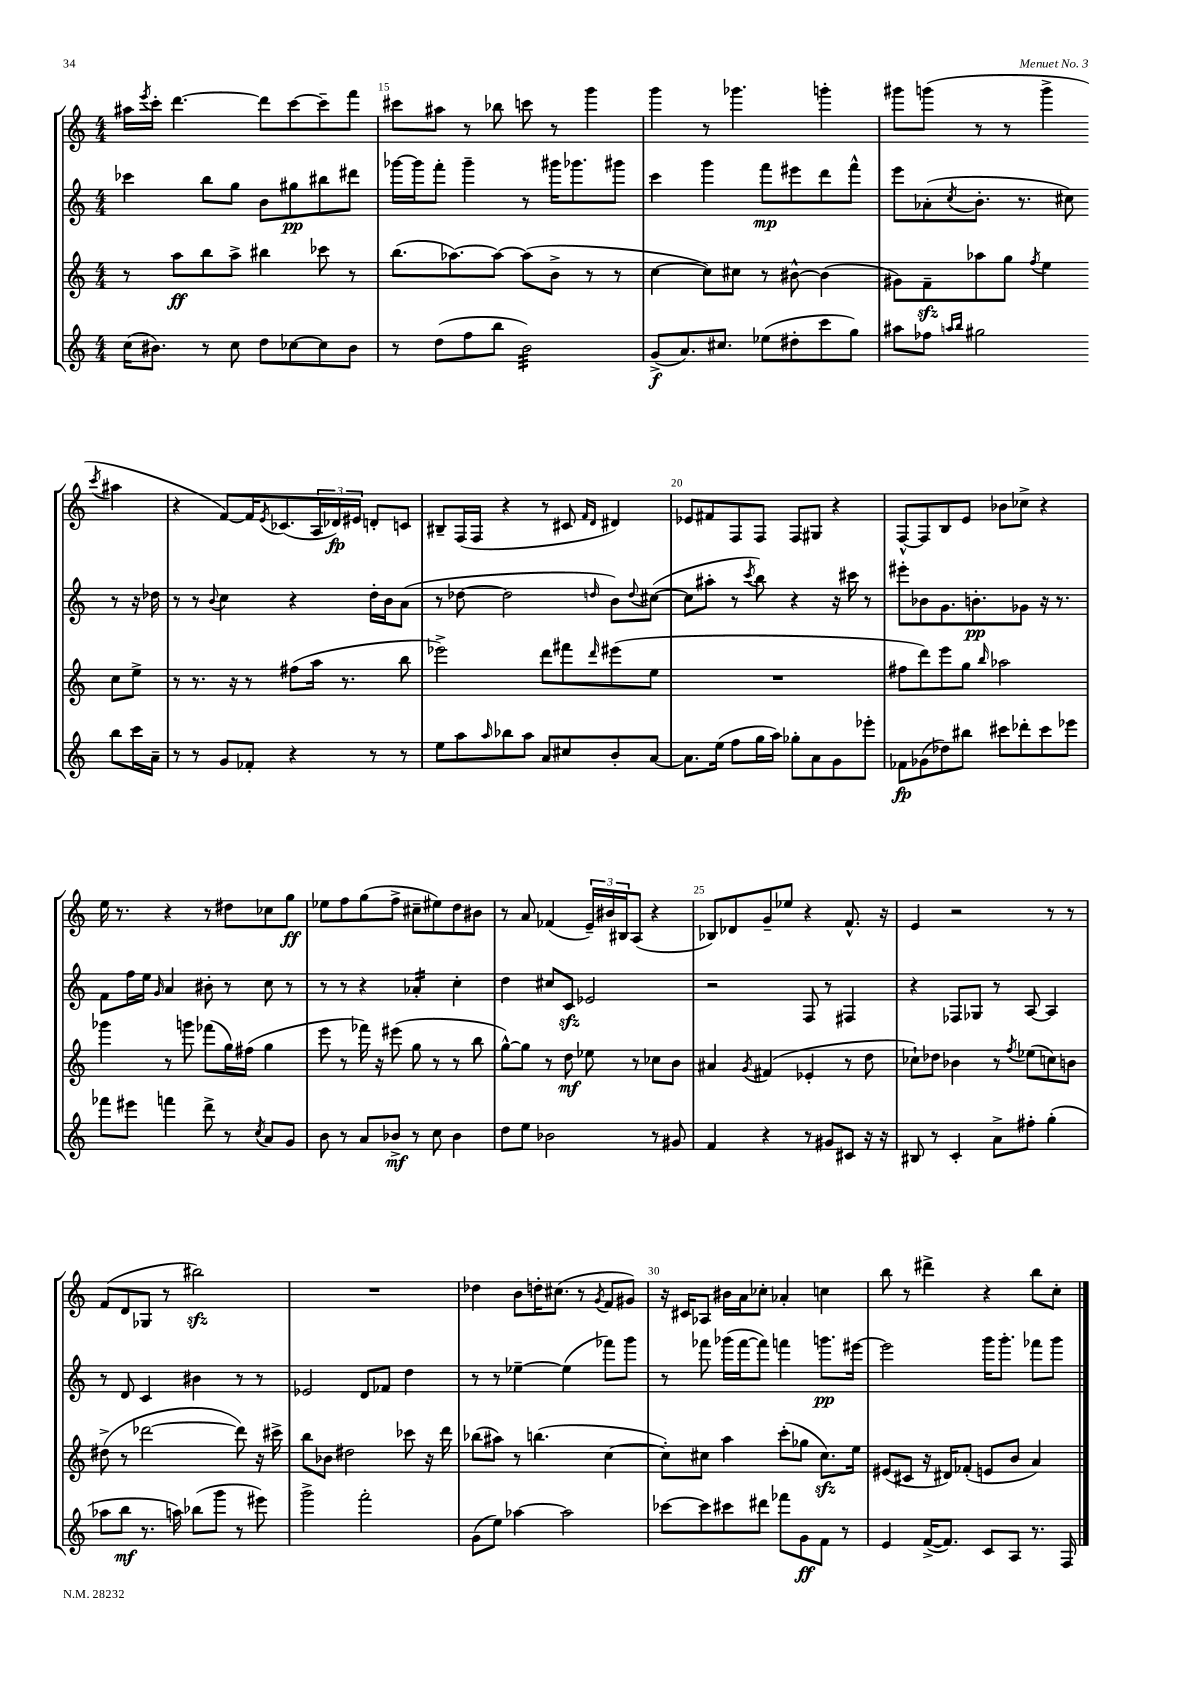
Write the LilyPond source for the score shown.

<<
\new StaffGroup <<
\new Staff = "s0" {
    \clef treble \key c \major \numericTimeSignature \time 4/4
    ais''16 \acciaccatura { e'''8 } c'''16-. d'''4.~ d'''8 c'''8~ c'''8-- f'''8 |
    cis'''8 ais''8 r8 bes''8 c'''8 r8 g'''4 |
    g'''4 r8 ges'''4. g'''4-. |
    gis'''8 g'''8( r8 r8 g'''4-> \acciaccatura { c'''8 } ais''4 |
    r4 f'8~) f'16 \acciaccatura { e'8 } ces'8.( \tuplet 3/2 { a16 des'16\fp) eis'16 } d'8-. c'8 |
    bis8-- f16( f16 r4 r8 cis'8 \grace { f'16 d'16 } dis'4) |
    ees'8 fis'8 f8 f8 f8 gis8 r4 |
    f8~-^ f8 b8 e'8 bes'8 ces''8-> r4 |
    e''16 r8. r4 r8 dis''8 ces''8 g''8\ff |
    ees''8 f''8 g''8( f''8-> cis''8-- eis''8) d''8 bis'8 |
    r8 a'8 fes'4( \tuplet 3/2 { e'16--) bis'16 bis16 } a8( r4 |
    bes8) des'8 g'8-- ees''8 r4 f'8.-^ r16 |
    e'4 r2 r8 r8 |
    f'8( d'8 ges8 r8 bis''2\sfz) |
    R1 |
    des''4 b'8 d''16-. cis''8.( r8 \acciaccatura { g'8 } f'8 gis'8) |
    r16 cis'16 aes8 bis'16 a'16 ces''8-. aes'4-. c''4 |
    b''8 r8 dis'''4-> r4 b''8 c''8-. \bar "|." |
}
\new Staff = "s1" {
    \clef treble \key c \major \numericTimeSignature \time 4/4
    ces'''4 b''8 g''8 b'8 gis''8\pp bis''8 dis'''8 |
    ges'''16~ ges'''16 f'''8-. ges'''4-- r8 gis'''16 ges'''8. gis'''8 |
    c'''4 g'''4 f'''8\mp eis'''8 d'''8 f'''8-^ |
    e'''8 aes'8-.( \acciaccatura { c''8 } b'8.-. r8. cis''8) r8 r16 des''16 |
    r8 r8 \appoggiatura { b'8 } c''4 r4 d''16-. b'16 a'8( |
    r8 des''8~ des''2 \grace { d''16 } b'8) \appoggiatura { d''8 } cis''8~( |
    cis''8 ais''8-. r8 \acciaccatura { c'''8 } b''8) r4 r16 cis'''16 r8 |
    eis'''8-. bes'8 g'8. b'8.-.\pp ges'8 r16 r8. |
    f'8 f''16 e''16 \grace { g'16 } a'4 bis'8-. r8 c''8 r8 |
    r8 r8 r4 aes'4:16-. c''4-. |
    d''4 cis''8 c'8\sfz ees'2 |
    r2 f8 r8 fis4 |
    r4 fes8 ges8 r8 a8~ a4 |
    r8 d'8 c'4 bis'4 r8 r8 |
    ees'2 d'8 fes'8 d''4 |
    r8 r8 ees''4~-- ees''4( fes'''8) g'''8 |
    r8 fes'''8 ges'''16( fes'''16~ fes'''8) f'''4 g'''8.\pp eis'''16~ |
    eis'''2 g'''16 g'''8.-. fes'''8 g'''8 \bar "|." |
}
\new Staff = "s2" {
    \clef treble \key c \major \numericTimeSignature \time 4/4
    r8 a''8\ff b''8 a''8-> bis''4 ces'''8 r8 |
    b''8.( aes''8.~) aes''8~ aes''8( b'8-> r8 r8 |
    c''4~ c''8) cis''8 r8 bis'8~-^ bis'4( |
    gis'8) f'8--\sfz aes''8 g''8 \acciaccatura { f''8 } e''4 c''8 e''8-> |
    r8 r8. r16 r8 fis''8( a''16 r8. b''8 |
    ees'''2->) d'''8 fis'''8 \grace { d'''16 } eis'''8( e''8 |
    R1 |
    fis''8 d'''8) e'''8 g''8 \grace { b''16 } aes''2 |
    ges'''4 r8 g'''8 fes'''8( g''16) fis''16( g''4 |
    e'''8 r8 fes'''16) r16 eis'''8( g''8 r8 r8 b''8 |
    g''8~-^) g''8 r8 d''8\mf ees''8 r8 ces''8 b'8 |
    ais'4 \acciaccatura { g'8 } fis'4( ees'4-. r8 d''8 |
    ces''8-!) des''8 bes'4 r8 \acciaccatura { f''8 } ees''8( c''8) b'8 |
    dis''8->( r8 des'''2~ des'''8) r16 cis'''16-> |
    b''8 bes'8 dis''2 ces'''8 r16 d'''16 |
    bes''8( ais''8) r8 b''4.( c''4~ |
    c''8-.) cis''8 a''4 c'''8-.( ges''8 cis''8.\sfz) e''16 |
    eis'8( cis'8 r16 dis'16) fes'8-.( e'8 b'8 a'4) \bar "|." |
}
\new Staff = "s3" {
    \clef treble \key c \major \numericTimeSignature \time 4/4
    c''16( bis'8.) r8 c''8 d''8 ces''8~ ces''8 bis'8 |
    r8 d''8( f''8 b''8 b'2:32) |
    g'8->\f( a'8.) cis''8. ees''8( dis''8-. c'''8 g''8) |
    ais''8 fes''8 \grace { a''16 b''16 } gis''2 b''8 c'''16 a'16-- |
    r8 r8 g'8 fes'8-. r4 r8 r8 |
    e''8 a''8 \grace { a''16 } bes''8 a''8 a'8 cis''8 b'8-. a'8~ |
    a'8. e''16( f''8 g''16 a''16) ges''8-. a'8 g'8 ees'''8-. |
    fes'8\fp ges'8( des''8) bis''8 cis'''8 des'''8-. cis'''8 ees'''8 |
    fes'''8 eis'''8 f'''4 d'''8-> r8 \acciaccatura { c''8 } a'8 g'8 |
    b'8 r8 a'8 bes'8->\mf r8 c''8 bes'4 |
    d''8 e''8 bes'2 r8 gis'8 |
    f'4 r4 r8 gis'8 cis'8 r16 r16 |
    bis8 r8 c'4-. a'8-> fis''8-. g''4-.( |
    aes''8 b''8\mf r8. a''16) bes''8( g'''8 r8 eis'''8) |
    g'''2-> f'''2-. |
    g'8( e''8) aes''4~ aes''2 |
    ces'''8~ ces'''8 cis'''8 dis'''8 fes'''8 g'8\ff f'8 r8 |
    e'4 f'16~->( f'8.) c'8 a8 r8. f16 \bar "|." |
}
>>
>>
\layout { \context { \Score currentBarNumber = #14 \override BarNumber.break-visibility = ##(#f #t #t) barNumberVisibility = #(every-nth-bar-number-visible 5) } }
